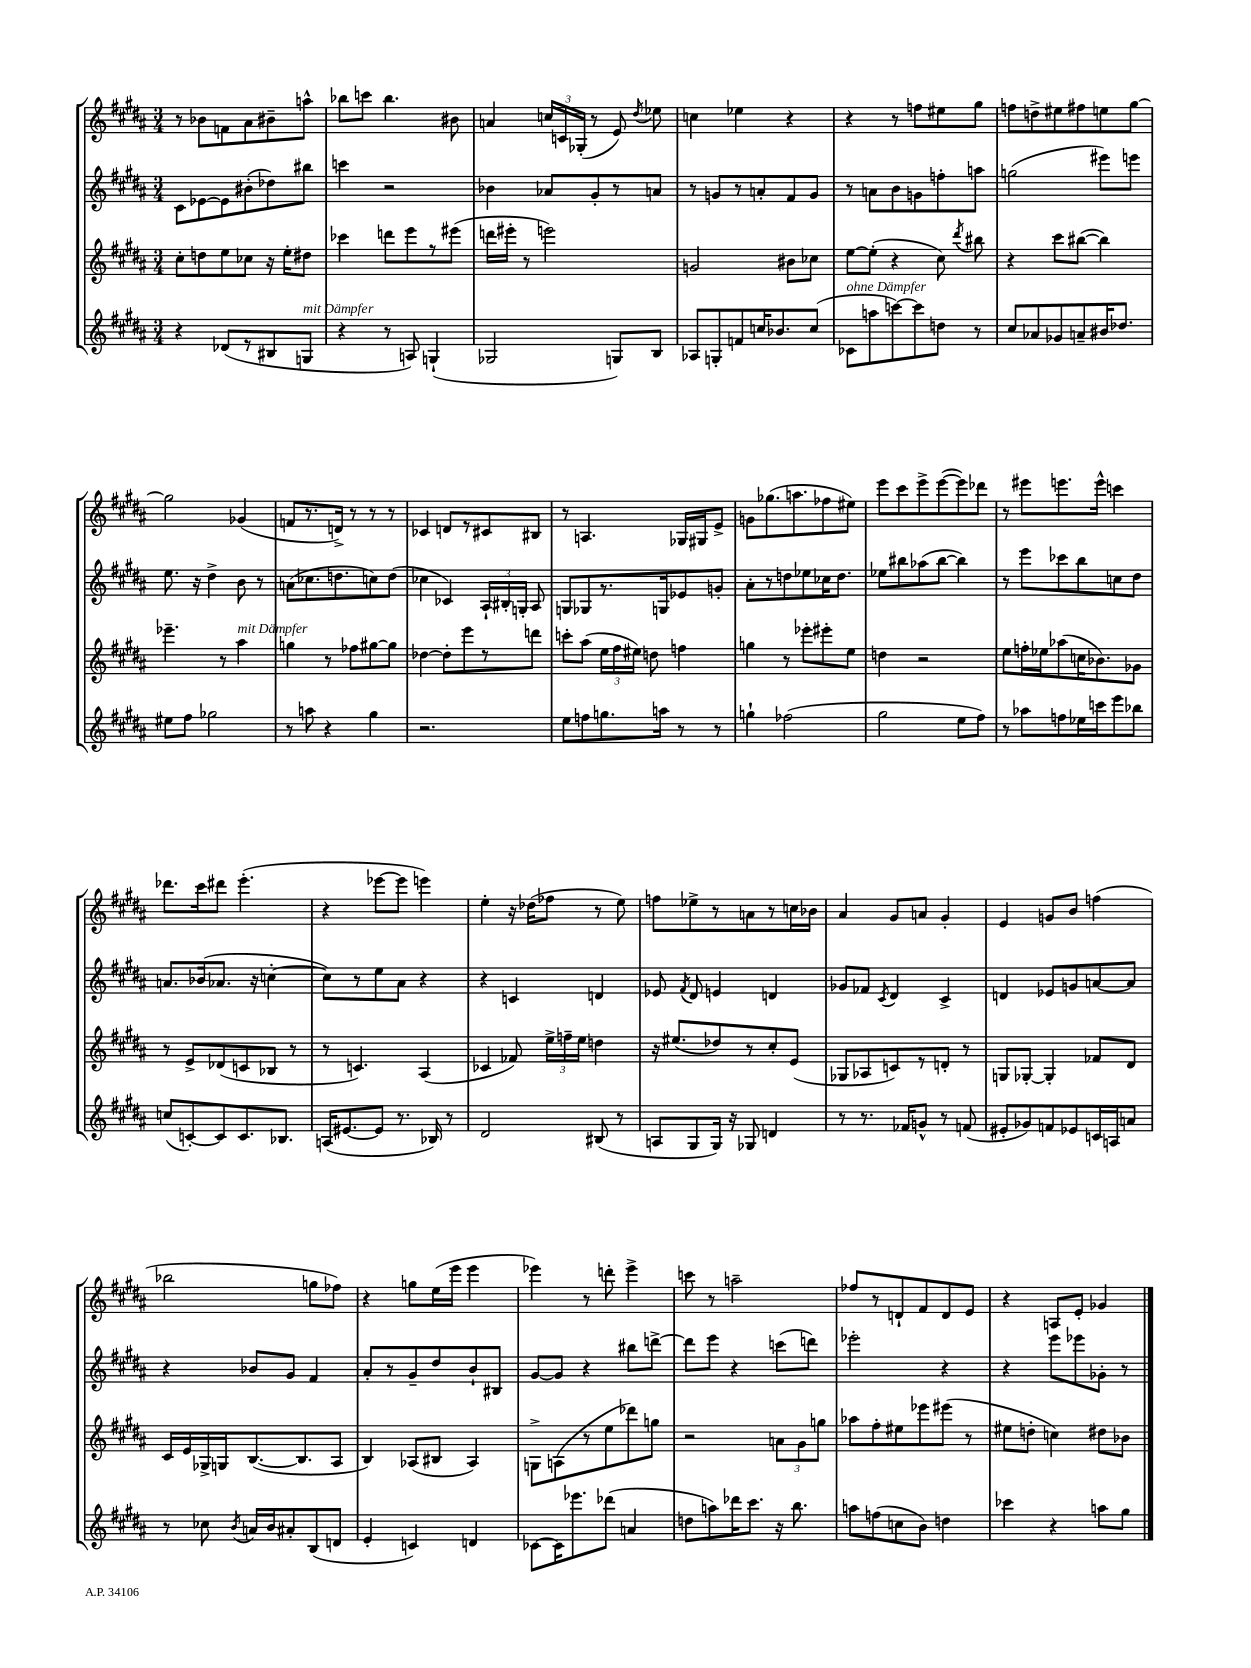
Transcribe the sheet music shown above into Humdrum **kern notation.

**kern	**kern	**kern	**kern
*part4	*part3	*part2	*part1
*staff4	*staff3	*staff2	*staff1
*clefG2	*clefG2	*clefG2	*clefG2
*k[f#c#g#d#a#]	*k[f#c#g#d#a#]	*k[f#c#g#d#a#]	*k[f#c#g#d#a#]
*M3/4	*M3/4	*M3/4	*M3/4
=97	=97	=97	=97
4r	8cc#'\L	8c#\L	8r
.	8ddn\	[8e-X\	8b-X\L
(8d-X/L	8ee\	8e-\]	8fn\
8r	8cc-X\J	(8b#X'\	8a#\
8B#X/	16r	8dd-X\)	8b#X~\
.	16ee'\KL	.	.
!LO:TX:a:i:t=mit Dämpfer	!	!	!
8Gn/J	8dd#X\J	8bb#X\J	8aan^^\J
=98	=98	=98	=98
4r	4ccc-X\	4cccn\	8bb-X\L
.	.	.	8cccn\J
8r	8dddn\L	2r	4.bb-\
8An/)	8eee\	.	.
(4Gn`/	8r	.	.
.	(8eee#X\J	.	8b#X\
=99	=99	=99	=99
2G-X/	16dddn\LL	4b-X\	4an/
.	16eee#X'\JJ	.	.
.	8r	.	.
.	2eeen\)	8a-X/L	24ccn/LL
.	.	.	24cn/
.	.	.	(24G-X'/JJ
.	.	8g#'/	8r
8Gn/L)	.	8r	8e/)
.	.	.	8qdd#/
8B/J	.	8an/J	8ee-X\
=100	=100	=100	=100
8A-X/L	2gn/	8r	4ccn\
8Gn'/	.	8gn/L	.
8fn/	.	8r	4ee-X\
16ccn/K	.	8an'/	.
8.b-X/	.	.	.
.	8b#X\L	8f#/	4r
(8cc/J	8cc-X\J	8g/J	.
=101	=101	=101	=101
!LO:TX:a:i:t=ohne Dämpfer	!	!	!
8c-X\L	[8ee\L	8r	4r
8aan\	(8ee'\J]	8an\L	.
[8cccn\)	4r	8b\	8r
8ccc\]	.	8gn\	8ffn\L
8ddn\J	8cc#\)	8ffn'\	8ee#X\
.	8qddd#/	.	.
8r	8bb#X\	8aan\J	8gg#\J
=102	=102	=102	=102
8cc#/L	4r	(2ggn\	8ffn\L
8a-X/	.	.	8ddn^\
8g-X/	8ccc#\L	.	8ee#X\
8an~/	([8bb#X\J	.	8ff#X\
16b#X/K	4bb#\])	8eee#X\L)	8een\
8.dd-X/J	.	.	.
.	.	8eeen\J	[8gg#\J
!!LO:LB:g=z
=103	=103	=103	=103
8ee#X\L	4.eee-X~\	8.ee\	2gg#\]
8ff#\J	.	.	.
.	.	16r	.
2gg-X\	.	4dd#^\	.
.	8r	.	.
!	!LO:TX:a:i:t=mit Dämpfer	!	!
.	4aa#\	8b\	(4g-X/
.	.	8r	.
=104	=104	=104	=104
8r	4ggn\	(8an\L	8fn/L
8aan\	.	8.cc-X\	8.r
4r	8r	.	.
.	.	8.ddn\	16dn^/Jk)
.	8ff-X\L	.	8r
4gg#\	[8gg#X\	8ccn\)	8r
.	8gg#\J]	(8dd\J	8r
=105	=105	=105	=105
2.r	[4dd-X\	4cc-X\	4c-X/
.	8dd-'\L]	4c-X/)	8dn/L
.	8eee\	.	8r
.	8r	24A#`/LL	8c#X/
.	.	24B#X'/	.
.	.	24Gn'/JJ	.
.	8dddn\J	8A#/	8B#X/J
=106	=106	=106	=106
8ee\L	8cccn'\L	8Gn/L	8r
8ffn\	(8aa#\J	8G-X/	4.An/
8.ggn\	24ee\LL	8.r	.
.	24ff#\	.	.
.	24ee#X\JJ)	.	.
.	8ddn\	.	.
16aan\Jk	.	16Gn/k	.
8r	4ffn\	8e-X/	16G-X/LL
.	.	.	16G#X/J
8r	.	8gn'/J	8e^/J
=107	=107	=107	=107
4ggn`\	4ggn\	8a#'\L	8gn\L
.	.	8r	(8.gg-X\
(2ff-X\	8r	8ddn\	.
.	.	.	8.aan\
.	8eee-X'\L	8ee-X\	.
.	8eee#X'\	16cc-X\K	8ff-X\
.	.	8.dd\J	.
.	8ee\J	.	8ee#X\J)
=108	=108	=108	=108
2gg#\	4ddn\	8ee-X\L	8eee\L
.	.	8bb#X\	8ccc#\
.	2r	(8aa-X\	8eee^\
.	.	[8bb#\J	([8eee\
8ee\L	.	4bb#\])	8eee\])
8ff#\J)	.	.	8ddd-X\J
=109	=109	=109	=109
8r	8ee\L	8r	8r
8aa-X\L	16ffn'\L	8eee\L	8eee#X\L
.	16ee-X\J	.	.
8ffn\	(8aa-X\	8ccc-X\	8.eeen\
16ee-X\L	16ccn\K	8bb\	.
16cccn\J	8.b-X\)	.	16eee^^\Jk
8eee\	.	8ccn\	4cccn\
8bb-X\J	8g-X\J	8dd#\J	.
!!LO:LB:g=z
=110	=110	=110	=110
(8ccn/L	8r	8.an/L	8.ddd-X\L
[8cn'/)	8e^/L	.	.
.	.	(16b-X/k	16ccc#\k
8c/]	(8d-X/	8.a-X/J	8ddd#X\J
8.c/	8cn/	.	(4.eee'\
.	.	16r	.
.	8B-X/J	[4ccn'\	.
8.B-X/J	.	.	.
.	8r	.	.
=111	=111	=111	=111
(16An/KL	8r	8cc\L])	4r
[8.e#X/	.	.	.
.	4.cn/)	8r	.
8e#/J]	.	8ee\	[8eee-X\L
8.r	.	8a#\J	8eee-\J]
.	(4A#/	4r	4eeen\)
16B-X/)	.	.	.
8r	.	.	.
=112	=112	=112	=112
2d#/	4c-X/	4r	4ee'\
.	8f-X/)	4cn/	16r
.	.	.	(16dd-X\KL
.	24ee^\LL	.	8ff-X\J
.	24ffn~\	.	.
.	24ee\JJ	.	.
(8B#X/	4ddn\	4dn/	8r
8r	.	.	8ee\)
=113	=113	=113	=113
8An/L	16r	8e-X/	8ffn\L
.	(8.ee#X/L	.	.
.	.	8qf#/	.
8G#/	.	8d#/	8ee-X^\
16G#/Jk)	8dd-X/)	4en/	8r
16r	.	.	.
8G-X/	8r	.	8an\
4dn/	8cc#'/	4dn/	8r
.	(8e/J	.	16ccn\L
.	.	.	16b-X\JJ
=114	=114	=114	=114
8r	8G-X/L	8g-X/L	4a#/
8.r	8A-X/	8f-X/J	.
.	.	8qc#/	.
.	8cn/)	4d#/	8g#/L
16f-X/KL	.	.	.
8gn^^/J	8r	.	8an/J
8r	8dn'/J	4c#^/	4g#'/
(8fn/	8r	.	.
=115	=115	=115	=115
8e#X'/L	8Gn/L	4dn/	4e/
8g-X/)	[8G-X'/J	.	.
8fn/	4G-'/]	8e-X/L	8gn/L
8e-X/	.	8gn/	8b/J
16cn/L	8f-X/L	[8an/	(4ffn\
16An/J	.	.	.
8an/J	8d#/J	8a/J]	.
!!LO:LB:g=z
=116	=116	=116	=116
8r	16c#/LL	4r	2bb-X\
.	16e/	.	.
8cc-X\	16G-X^/	.	.
.	16Gn/J	.	.
8qb/	.	.	.
16an/LL	([8.B/	8b-X/L	.
16b/J	.	.	.
8a#X'/	.	8g#/J	.
.	8.B/]	.	.
(8B/	.	4f#/	8ggn\L
8dn/J	8A#/J	.	8ff-X\J)
=117	=117	=117	=117
4e'/	4B/)	8a#'/L	4r
.	.	8r	.
4cn/)	(8A-X/L	8g#~/	8ggn\L
.	8B#X/J	8dd#/	(16ee\L
.	.	.	16eee\JJ
4dn/	4A-/)	8b`/	4eee\
.	.	8B#X/J	.
=118	=118	=118	=118
[8c-X\L	8Gn^\L	[8g#/L	4eee-X\)
16c-\K]	(8An\	8g#/J]	.
8.eee-X\	.	.	.
.	8r	4r	8r
(8ddd-X\J	8ee\	.	8dddn'\
4an/	8ddd-X\)	8bb#X\L	4eee-^\
.	8ggn\J	[8dddn^\J	.
=119	=119	=119	=119
8ddn\L	2r	8ddd\L]	8cccn\
8aan\)	.	8eee\J	8r
16ddd-X\K	.	4r	2aan~\
8.ccc#\J	.	.	.
16r	12an\L	(8cccn\L	.
8.bb\	.	.	.
.	12g#\	.	.
.	.	8dddn\J)	.
.	12ggn\J	.	.
=120	=120	=120	=120
8aan\L	8aa-X\L	2eee-X'\	8ff-X/L
(8ffn\	8ff#'\	.	8r
8ccn\	8ee#X\	.	8dn`/
8b\J)	8eee-X\	.	8f#/
4ddn\	(8eee#X\J	4r	8d/
.	8r	.	8e/J
=121	=121	=121	=121
4ccc-X\	8ee#X\L	4r	4r
.	8ddn'\J	.	.
4r	4ccn\)	8eee\L	8An/L
.	.	8eee-X\	8e'/J
8aan\L	8dd#X\L	8g-X'\J	4g-X/
8gg#\J	8b-X\J	8r	.
==	==	==	==
*-	*-	*-	*-
